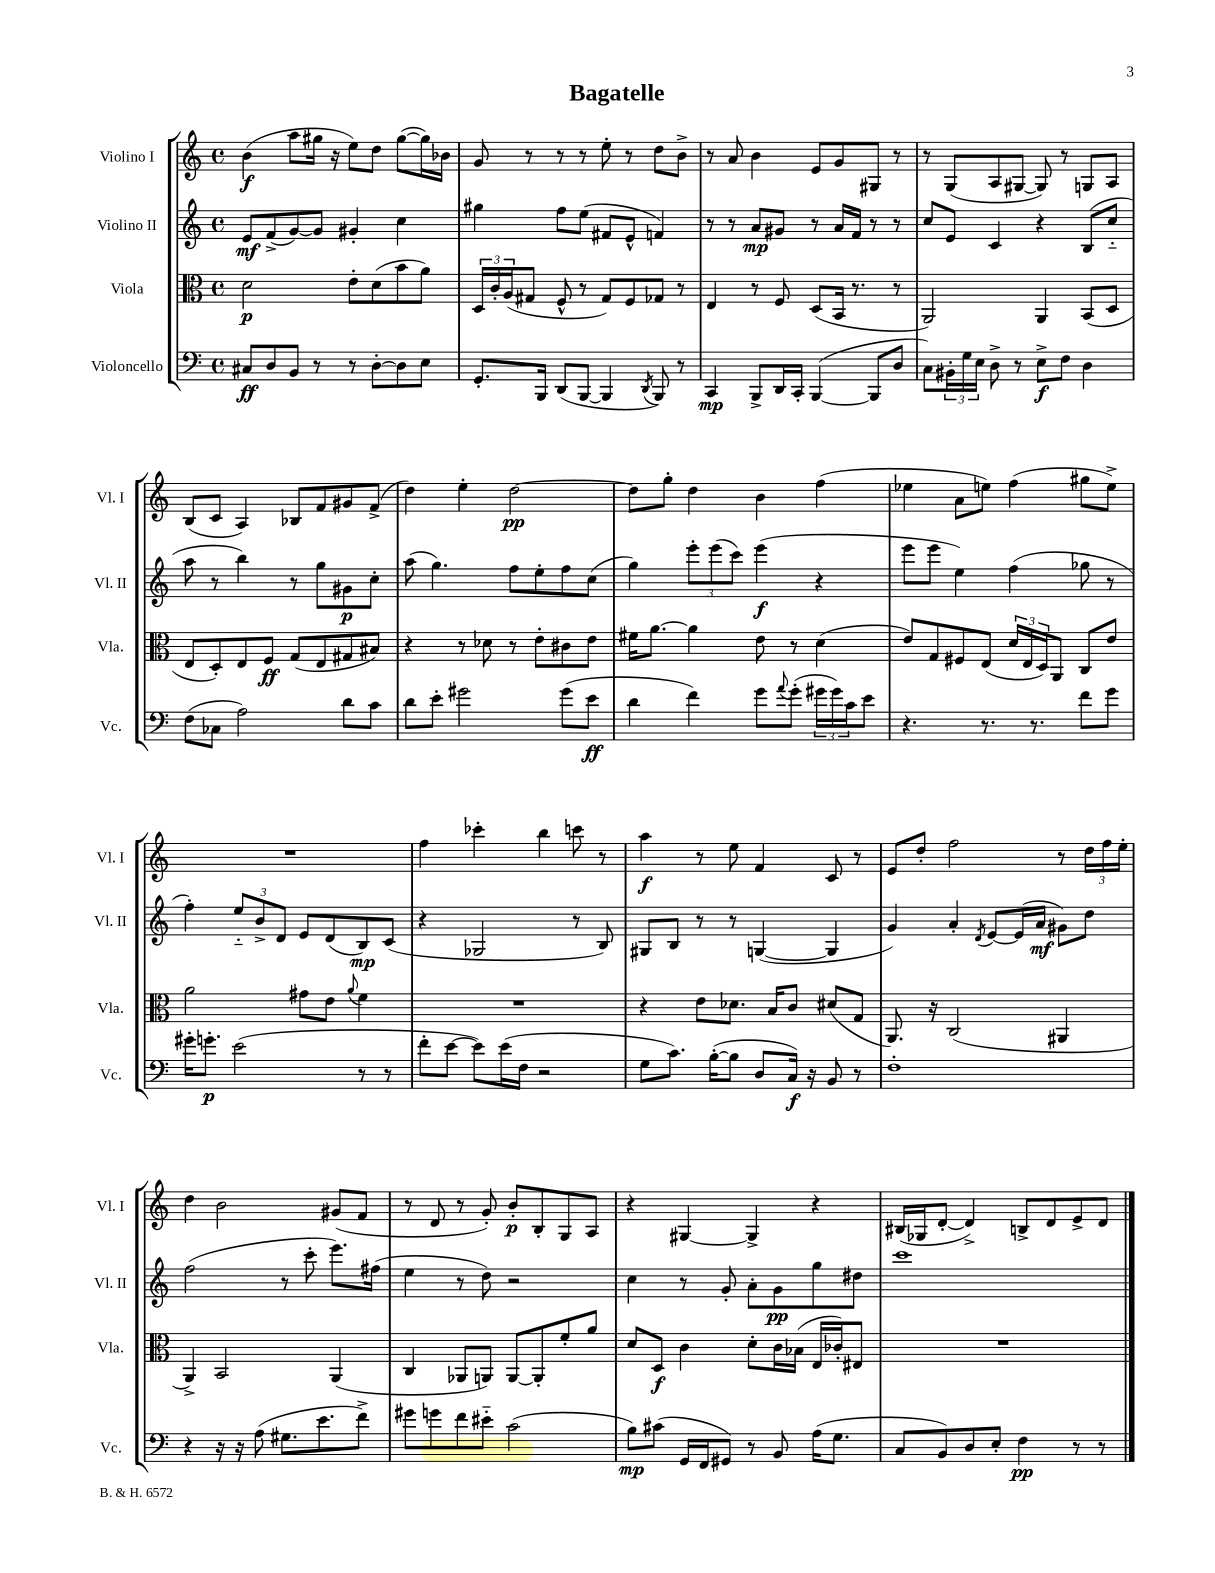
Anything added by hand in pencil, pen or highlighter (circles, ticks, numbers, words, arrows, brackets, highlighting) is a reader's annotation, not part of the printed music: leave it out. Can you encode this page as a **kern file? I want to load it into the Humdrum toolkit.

**kern	**kern	**kern	**kern
*staff4	*staff3	*staff2	*staff1
*clefF4	*clefC3	*clefG2	*clefG2
*k[]	*k[]	*k[]	*k[]
*M4/4	*M4/4	*M4/4	*M4/4
*met(c)	*met(c)	*met(c)	*met(c)
8C#	2d	8e	(4b
8D	.	(8f^	.
8BB	.	[8g)	8aa
8r	.	8g]	16gg#
.	.	.	16r
8r	8e'	4g#'	8ee)
[8D'	(8d	.	8dd
8D]	8b	4cc	([8gg#
8E	8a)	.	16gg#])
.	.	.	16b-
=	=	=	=
8.GG'	24D	4gg#	8g
.	24c'	.	.
.	(24A	.	.
.	8G#	.	8r
16BBB	.	.	.
(8DD	8F^^	8ff	8r
[8BBB	8r	(8ee	8r
4BBB]	8G#)	8f#	8ee'
.	8F	8e^^	8r
8qDD	.	.	.
8BBB)	8G-	4f)	8dd
8r	8r	.	8b^
=	=	=	=
4CC	4E	8r	8r
.	.	8r	8a
8BBB^	8r	8a	4b
16DD	8F	8g#	.
16CC'	.	.	.
([4BBB	(8D	8r	8e
.	16BB	16a	8g
.	8.r	16f	.
8BBB]	.	8r	8G#
8D	8r	8r	8r
=	=	=	=
8C)	2AA)	8cc	8r
24BB#'	.	8e	(8G
24G	.	.	.
24E	.	.	.
8D^	.	4c	8A
8r	.	.	[8G#
8E^	4AA	4r	8G#])
8F	.	.	8r
4D	(8BB	(8B	8G
.	8D	8cc'~	8A
=	=	=	=
(8F	8E	8aa	(8B
8C-	8D')	8r	8c
2A)	8E	4bb)	4A)
.	8F	.	.
.	(8G	8r	8B-
.	8E	8gg	8f
8d	8G#	8g#	8g#
8c	8B#)	8cc'	(8f^
=	=	=	=
8d	4r	(8aa	4dd)
8e'	.	4.gg)	.
2g#	8r	.	4ee'
.	8d-	.	.
.	8r	8ff	[2dd
.	8e'	8ee'	.
(8g#	8c#	8ff	.
8e	8e	(8cc	.
=	=	=	=
4d	16f#	4gg)	8dd]
.	[8.a	.	.
.	.	.	8gg'
4f)	4a]	12eee'	4dd
.	.	(12eee	.
.	.	12ccc)	.
8g	8e	(4eee	4b
8qqa	.	.	.
(8g'	8r	.	.
24g#	(4d	4r	(4ff
24g#)	.	.	.
24c	.	.	.
8e	.	.	.
=	=	=	=
4.r	8e)	8eee	4ee-
.	8G	8eee	.
.	8F#	4ee)	8a
8.r	(8E	.	8ee)
.	24d	(4ff	(4ff
.	24E	.	.
8.r	.	.	.
.	24D)	.	.
.	8AA	.	.
8f	8C	8gg-	8gg#
8g	8e	8r	8ee^)
=	=	=	=
16g#'	2a	4ff')	1r
8.g'	.	.	.
(2e	.	12ee'~	.
.	.	12b^	.
.	.	12d	.
.	8g#	8e	.
.	8e	(8d	.
.	8qqa	.	.
8r	4f	8B)	.
8r	.	(8c	.
=	=	=	=
8f'	1r	4r	4ff
[8e	.	.	.
8e])	.	2G-	4ccc-'
(16e	.	.	.
16F	.	.	.
2r	.	.	4bb
.	.	8r	8ccc
.	.	8B)	8r
=	=	=	=
8G	4r	8G#	4aa
8.c)	.	8B	.
.	8e	8r	8r
([16B'	.	.	.
8B]	8.d-	8r	8ee
8D	.	([4G	4f
.	16B	.	.
16C)	8c	.	.
16r	.	.	.
8BB	(8d#	4G]	8c
8r	8G	.	8r
=	=	=	=
1F'	8.AA)	4g)	8e
.	.	.	8dd'
.	16r	.	.
.	(2C	4a'	2ff
.	.	8qd	.
.	.	[8e	.
.	.	(16e]	.
.	.	16a	.
.	4AA#	8g#)	8r
.	.	8dd	24dd
.	.	.	24ff
.	.	.	24ee'
=	=	=	=
4r	4AA^)	(2ff	4dd
16r	2BB	.	2b
16r	.	.	.
(8A	.	.	.
8.G#	.	8r	.
.	.	8ccc'	.
8.e	.	.	.
.	(4AA	8.eee)	(8g#
8f^)	.	.	8f
.	.	(16ff#	.
=	=	=	=
8g#	4C	4ee	8r
8g	.	.	8d
8f	8AA-	8r	8r
8e#'~	8AA)	8dd)	8g')
(2c	[8AA	2r	8b'
.	8AA']	.	8B'
.	8f'	.	8G
.	8a	.	8A
=	=	=	=
8B)	8d	4cc	4r
(8c#	8D	.	.
16GG	4c	8r	[4G#
16FF	.	.	.
8GG#)	.	8g'	.
8r	8d'	8a'	4G#^]
8BB	16c	8g	.
.	(16B-	.	.
(16A	16E	8gg	4r
8.G	16c-')	.	.
.	8E#	8dd#	.
=	=	=	=
8C	1r	1ccc	(16B#
.	.	.	16G-
8BB)	.	.	[8d'
8D	.	.	4d^])
8E'	.	.	.
4F	.	.	8B^
.	.	.	8d
8r	.	.	8e^
8r	.	.	8d
==	==	==	==
*-	*-	*-	*-
